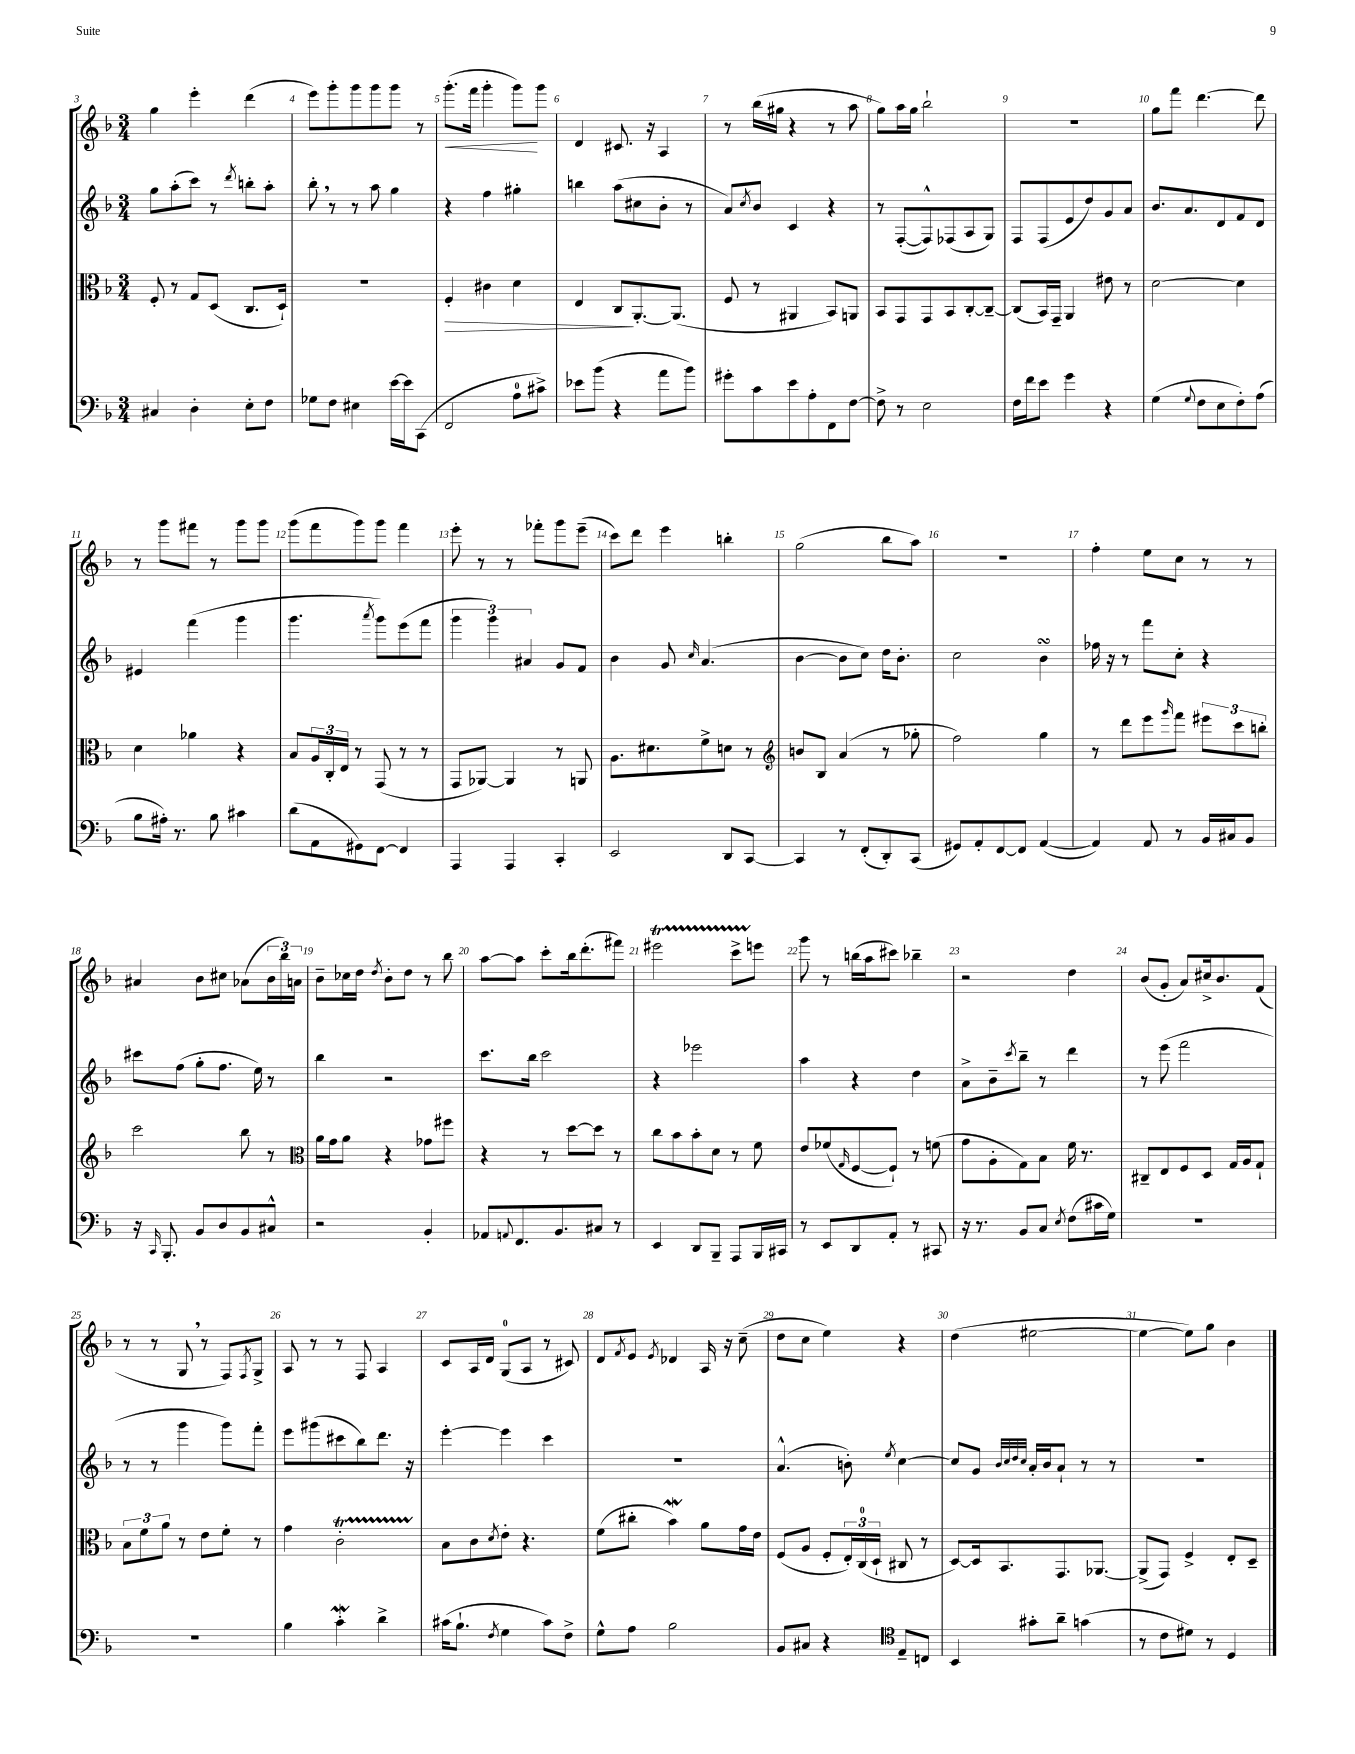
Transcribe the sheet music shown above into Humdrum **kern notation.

**kern	**kern	**dynam	**kern	**kern	**dynam
*part4	*part3	*part3	*part2	*part1	*part1
*staff4	*staff3	*staff3	*staff2	*staff1	*staff1
*clefF4	*clefC3	*	*clefG2	*clefG2	*
*k[b-]	*k[b-]	*	*k[b-]	*k[b-]	*
*M3/4	*M3/4	*	*M3/4	*M3/4	*
=3	=3	=3	=3	=3	=3
4C#X/	8F'/	.	8gg\L	4gg\	.
.	8r	.	(8aa'\	.	.
4D'\	8G/L	.	8ccc\J)	4eee'\	.
.	(8D/J	.	8r	.	.
.	.	.	8qddd/	.	.
8E'\L	8.C/L	.	8bbn'\L	(4ddd\	.
8F\J	.	.	8aa'\J	.	.
.	16D`/Jk)	.	.	.	.
=4	=4	=4	=4	=4	=4
8G-X\L	2.r	.	8bb-',\	8eee\L)	.
8F\J	.	.	8r	8ggg'\	.
4E#X\	.	.	8r	8ggg\	.
.	.	.	8aa\	8ggg\	.
[16e\LL	.	.	4gg\	8ggg\J	.
16e\J]	.	.	.	.	.
(8CC\J	.	.	.	8r	.
=5	=5	=5	=5	=5	=5
!	!	!LO:HP:b	!	!	!LO:HP:b
2FF/	4F'/	>	4r	(8.ggg'\L	<
.	.	.	.	16fff\Jk	.
.	4c#X\	.	4ff\	4ggg'\	.
8A\L	4d\	.	4gg#X'\	8ggg\L)	.
8c#X^\J)	.	.	.	8ggg\J	[
=6	=6	=6	=6	=6	=6
8e-X\L	4E/	.	4bbn\	4d/	.
(8b-\J	.	.	.	.	.
4r	8C/L	.	(8aa\L	8.c#X/	.
.	[8.AA'/	]	8cc#X\	.	.
.	.	.	.	16r	.
8a\L	.	.	8b-'\J	4A/	.
.	(8.AA/J]	.	.	.	.
8b-\J)	.	.	8r	.	.
=7	=7	=7	=7	=7	=7
8g#X'\L	8F/	.	8a/L)	8r	.
.	.	.	8qcc/	.	.
8c\	8r	.	8b-/J	(16bb-\LL	.
.	.	.	.	16gg#X\JJ	.
8e\	4AA#X/	.	4c/	4r	.
8A'\	.	.	.	.	.
8FF\	8BB-/L)	.	4r	8r	.
[8F\J	8AAn/J	.	.	8aa\	.
=8	=8	=8	=8	=8	=8
8F^\]	8BB-/L	.	8r	8gg\L)	.
8r	8GG/	.	([8F'/L	16aa\L	.
.	.	.	.	16gg\JJ	.
2E\	8GG/	.	8F^^/])	2bb-`\	.
.	8BB-/	.	(8F-X/	.	.
.	[8C'/	.	8A/	.	.
.	8C~/J_	.	8G/J)	.	.
=9	=9	=9	=9	=9	=9
16F\LL	(8C/L]	.	8F/L	2.r	.
16f\J	.	.	.	.	.
8e\J	16BB-/L)	.	(8F/	.	.
.	16GG~/JJ	.	.	.	.
4g\	4AA/	.	8e/	.	.
.	.	.	8dd/)	.	.
4r	8e#X\	.	8g/	.	.
.	8r	.	8a/J	.	.
=10	=10	=10	=10	=10	=10
(4G\	[2d\	.	8.b-/L	8gg\L	.
.	.	.	.	8fff\J	.
.	.	.	8.a/	.	.
8qqG/	.	.	.	.	.
8F\L	.	.	.	[4.ddd\	.
8E\	.	.	8d/	.	.
8F'\)	4d\]	.	8f/	.	.
(8A\J	.	.	8d/J	8ddd\]	.
!!LO:LB:g=z
=11	=11	=11	=11	=11	=11
8B-\L	4d\	.	4e#X/	8r	.
16A#X'\Jk)	.	.	.	8ggg\L	.
8.r	.	.	.	.	.
.	4a-X\	.	(4fff\	8fff#X\J	.
8B-\	.	.	.	8r	.
4c#X\	4r	.	4ggg\	8ggg\L	.
.	.	.	.	8ggg\J	.
=12	=12	=12	=12	=12	=12
(8d\L	8B-/L	.	4.ggg\	(8ggg\L	.
8AA\	24A/L	.	.	8fff\	.
.	24C'/	.	.	.	.
.	24E/JJ	.	.	.	.
8GG#X\)	8r	.	.	8ggg\)	.
.	.	.	8qaaa/	.	.
[8FF\J	(8GG/	.	8ggg\L)	8ggg\J	.
4FF/]	8r	.	(8eee\	4fff\	.
.	8r	.	8fff\J	.	.
=13	=13	=13	=13	=13	=13
4AAA/	8GG/L	.	6ggg\	8eee'\	.
.	[8AA-X/J)	.	.	8r	.
.	.	.	6ggg\)	.	.
4AAA/	4AA-/]	.	.	8r	.
.	.	.	6a#X/	.	.
.	.	.	.	8fff-X'\L	.
4CC'/	8r	.	8g/L	8ggg\	.
.	8AAn/	.	8f/J	(8eee~\J	.
=14	=14	=14	=14	=14	=14
2EE/	8.A\L	.	4b-\	8ccc\L)	.
.	.	.	.	8ddd\J	.
.	8.d#X\	.	.	.	.
.	.	.	8g/	4eee\	.
.	.	.	16qqcc/	.	.
.	8f^\	.	(4.a/	.	.
8DD/L	8dn\J	.	.	4bbn'\	.
[8CC/J	8r	.	.	.	.
=15	=15	=15	=15	=15	=15
*	*clefG2	*	*	*	*
4CC/]	8bn/L	.	[4b-\	(2gg\	.
.	8B-/J	.	.	.	.
8r	(4a/	.	8b-\L]	.	.
(8FF'/L	.	.	8cc\J)	.	.
8DD'/)	8r	.	16dd\KL	8bb-\L	.
.	.	.	8.b-'\J	.	.
(8CC/J	8gg-X'\	.	.	8aa\J)	.
=16	=16	=16	=16	=16	=16
8GG#X/L)	2ff\)	.	2cc\	2.r	.
8AA'/	.	.	.	.	.
[8FF/	.	.	.	.	.
8FF/J]	.	.	.	.	.
([4AA/	4gg\	.	4b-sSSs\	.	.
=17	=17	=17	=17	=17	=17
4AA/])	8r	.	16ff-X\	4ff'\	.
.	.	.	16r	.	.
.	8ddd\L	.	8r	.	.
8AA/	8eee\	.	8fff\L	8ee\L	.
.	16qqggg/	.	.	.	.
8r	8fff\J	.	8cc'\J	8cc\J	.
16BB-/LL	12eee#X\L	.	4r	8r	.
16C#X/J	.	.	.	.	.
.	12ccc\	.	.	.	.
8BB-/J	.	.	.	8r	.
.	12bbn'\J	.	.	.	.
!!LO:LB:g=z
=18	=18	=18	=18	=18	=18
16r	2ccc\	.	8ccc#X\L	4a#X/	.
16qqCC/	.	.	.	.	.
8.BBB-'/	.	.	.	.	.
.	.	.	(8ff\J	.	.
8BB-/L	.	.	8gg'\L	8b-\L	.
8D/	.	.	8.ff\J	8cc#X\J	.
8BB-/	8bb-\	.	.	(8a-X\L	.
.	.	.	16ee\)	.	.
8C#X^^/J	8r	.	8r	24b-\L	.
.	.	.	.	24bb-\)	.
.	.	.	.	24an\JJ	.
=19	=19	=19	=19	=19	=19
*	*clefC3	*	*	*	*
2r	16a\LL	.	4bb-\	8b-~\L	.
.	16g\J	.	.	.	.
.	8a\J	.	.	16cc-X\L	.
.	.	.	.	16dd\JJ	.
.	.	.	.	8qdd/	.
.	4r	.	2r	8b-'\L	.
.	.	.	.	8dd\J	.
4BB-'/	8g-X\L	.	.	8r	.
.	8ff#X\J	.	.	8bb-\	.
=20	=20	=20	=20	=20	=20
8AA-X/L	4r	.	8.ccc\L	[8aa\L	.
8qqAAn/	.	.	.	.	.
8.FF/	.	.	.	8aa\J]	.
.	.	.	16bb-\Jk	.	.
.	8r	.	2ccc\	8ccc'\L	.
8.BB-/	.	.	.	.	.
.	[8dd\L	.	.	16bb-\k	.
.	.	.	.	(8.ddd'\	.
8C#X/J	8dd\J]	.	.	.	.
8r	8r	.	.	8fff#X\J)	.
=21	=21	=21	=21	=21	=21
4EE/	8cc\L	.	4r	2eee#Xt\	.
.	8b-\	.	.	.	.
8DD/L	8b-'\	.	2eee-X\	.	.
8BBB-~/J	8d\J	.	.	.	.
8AAA/L	8r	.	.	8cccTTT^\L	.
16BBB-/L	8f\	.	.	8eeen\J	.
16CC#X/JJ	.	.	.	.	.
=22	=22	=22	=22	=22	=22
8r	8e/L	.	4aa\	8ggg\	.
8EE/L	(8f-X/	.	.	8r	.
.	16qqG/	.	.	.	.
8DD/	[8F/	.	4r	(16bbn\LL	.
.	.	.	.	16aa\J	.
8AA'/J	8F`/J])	.	.	8ccc#X\J)	.
8r	8r	.	4dd\	4bb-X~\	.
8CC#X/	(8fn\	.	.	.	.
=23	=23	=23	=23	=23	=23
16r	8g\L	.	8a^\L	2r	.
8.r	.	.	.	.	.
.	8A'\	.	8b-~\	.	.
.	.	.	8qccc/	.	.
8BB-/L	8G\)	.	8bb-~\J	.	.
8C/J	8B-\J	.	8r	.	.
8qE/	.	.	.	.	.
(8F\L	16f\	.	4ddd\	4dd\	.
.	8.r	.	.	.	.
16c#X\L	.	.	.	.	.
16G\JJ)	.	.	.	.	.
=24	=24	=24	=24	=24	=24
2.r	8C#X~/L	.	8r	(8b-/L	.
.	8E/	.	(8eee\	8g'/J	.
.	8F/	.	2fff\	8a/L)	.
.	8D/J	.	.	16cc#X^/k	.
.	.	.	.	8.b-/	.
.	16G/LL	.	.	.	.
.	16A/J	.	.	.	.
.	8G`/J	.	.	(8f/J	.
!!LO:LB:g=z
=25	=25	=25	=25	=25	=25
2.r	12B-\L	.	8r	8r	.
.	12f\	.	.	.	.
.	.	.	8r	8r	.
.	12a\J	.	.	.	.
.	8r	.	4ggg\	8G,/	.
.	8e\L	.	.	8r	.
.	8f'\J	.	8ggg\L)	8F/L)	.
.	.	.	.	8qF/	.
.	8r	.	8fff'\J	8G^/J	.
=26	=26	=26	=26	=26	=26
4B-\	4g\	.	8eee\L	8A/	.
.	.	.	(8ggg#X\	8r	.
4cW'\	2cT'\	.	8ccc#X\	8r	.
.	.	.	8bb-\)	8F/	.
4d^\	.	.	8.ddd\J	4A/	.
.	.	.	16r	.	.
=27	=27	=27	=27	=27	=27
(16c#X\KL	8B-\L	.	[4eee'\	8c/L	.
8.B-`\J	.	.	.	.	.
.	8c\	.	.	16A/L	.
.	.	.	.	16d/JJ	.
8qF/	8qd/	.	.	.	.
4G\	8e'\J	.	4eee\]	(8G/L	.
.	4.r	.	.	8A/J	.
8c#\L)	.	.	4ccc\	8r	.
8F^\J	.	.	.	8c#X/)	.
=28	=28	=28	=28	=28	=28
8G^^\L	(8f\L	.	2.r	8d/L	.
.	.	.	.	8qf/	.
8A\J	8cc#X'\J	.	.	8e/J	.
.	.	.	.	8qe/	.
2B-\	4b-w\)	.	.	4d-X/	.
.	8a\L	.	.	16A/	.
.	.	.	.	16r	.
.	16g\L	.	.	(8cc~\	.
.	16e\JJ	.	.	.	.
=29	=29	=29	=29	=29	=29
8BB-/L	(8F/L	.	(4.a^^/	8dd\L	.
8C#X/J	8A/J	.	.	8cc\J	.
4r	8F'/L	.	.	4ee\)	.
.	24E'/L)	.	8bn'\)	.	.
.	(24C/	.	.	.	.
.	24D`/JJ	.	.	.	.
*clefC4	*	*	*	*	*
.	.	.	8qee/	.	.
8E~/L	8C#X/	.	[4cc\	4r	.
8Cn/J	8r	.	.	.	.
=30	=30	=30	=30	=30	=30
4BB-/	[8D/L)	.	8cc/L]	(4dd\	.
.	16D/k]	.	8g/J	.	.
.	8.BB-/	.	.	.	.
.	.	.	32qqb-/LLL	.	.
.	.	.	32qqcc/	.	.
.	.	.	32qqdd/	.	.
.	.	.	32qqcc/JJJ	.	.
8g#X'\L	.	.	16a'/LL	[2ee#X\	.
.	.	.	16b-/J	.	.
8a~\J	8.GG/	.	8a`/J	.	.
(4gn\	.	.	8r	.	.
.	[8.AA-X/J	.	.	.	.
.	.	.	8r	.	.
=31	=31	=31	=31	=31	=31
8r	(8AA-^/L]	.	2.r	4ee#\_	.
8c\L	8GG/J)	.	.	.	.
8d#X\J)	4F^/	.	.	8ee#\L])	.
8r	.	.	.	8gg\J	.
4D/	8E'/L	.	.	4b-\	.
.	8D~/J	.	.	.	.
==	==	==	==	==	==
*-	*-	*-	*-	*-	*-
